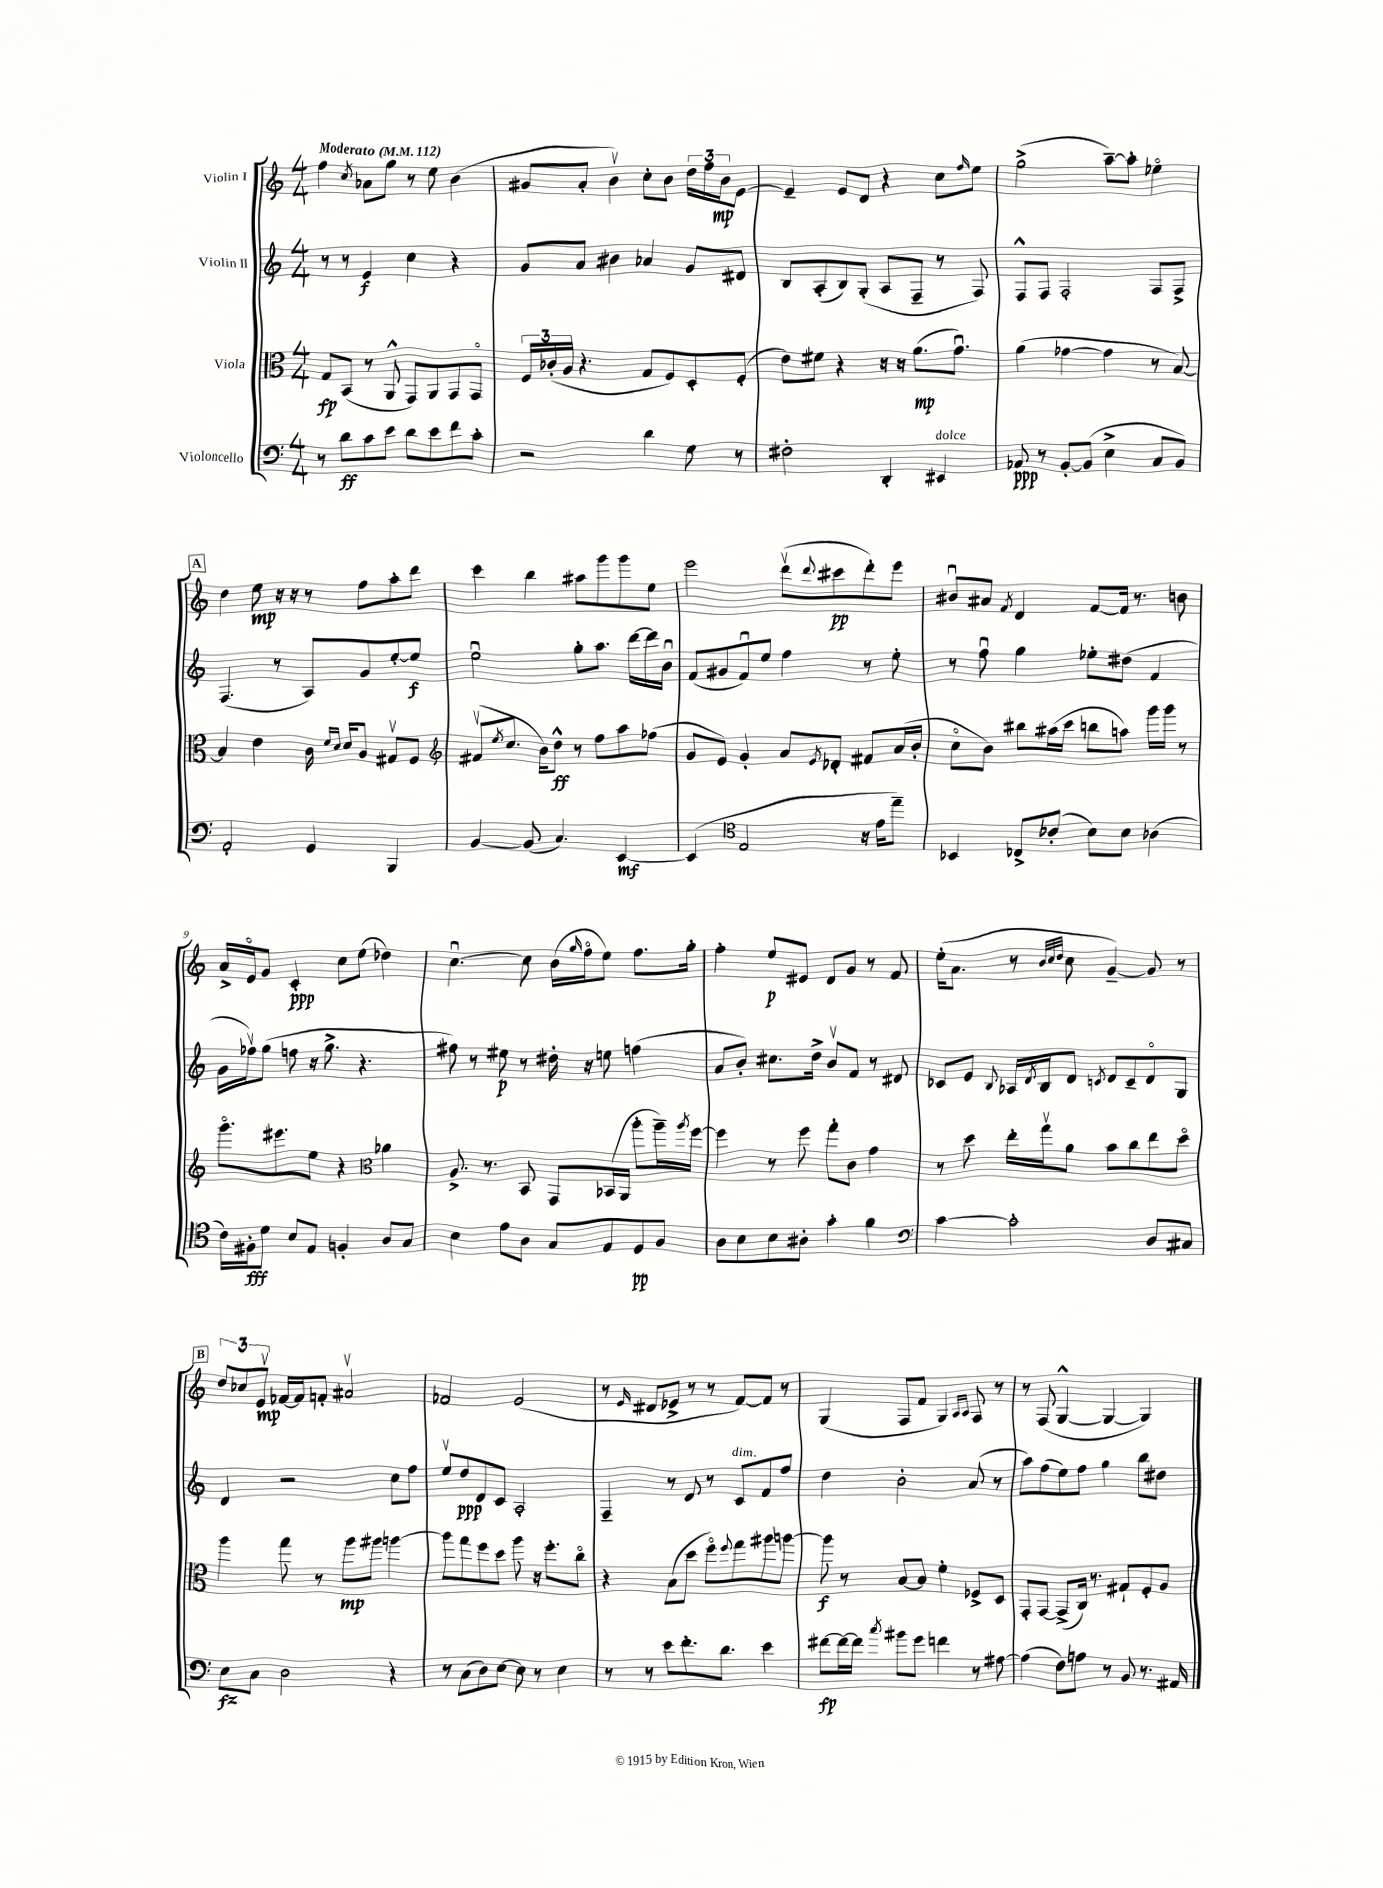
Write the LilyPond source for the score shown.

<<
\new StaffGroup <<
\new Staff = "s0" \with { instrumentName = "Violin I" } {
    \clef treble \key c \major \numericTimeSignature \time 4/4 \tempo "Moderato" 4 = 112
    f''4 \acciaccatura { c''8 } aes'8 g''8 r8 e''8 b'4( |
    gis'8 a'8-. b'4\upbow) c''8-. b'8 \tuplet 3/2 { d''16 f''16 b'16\mp } e'8~ |
    e'4-- e'8 d'8 r4 c''8 \grace { f''16 } e''8 |
    g''2->( a''8~--) a''8-. ees''4\flageolet |
    \mark \markup { \box "A" } d''4 e''8\mp r16 r16 r8 f''8 a''8-. d'''8 |
    c'''4 b''4 ais''8 g'''8 g'''8 e''8 |
    e'''2 d'''8\upbow( \appoggiatura { d'''8 } cis'''8\pp d'''8-.) e'''8 |
    bis'8\downbow ais'8 \acciaccatura { f'8 } d'4 f'8~ f'16 r8. b'8 |
    a'16-> e'16\flageolet g'8 c'4-.\ppp c''8 e''8( des''4) |
    c''4.~\downbow c''8 b'16( \grace { g''16 } f''16\flageolet e''8) f''8. g''16-. |
    f''4-. e''8\p eis'8 d'8 g'8 r8 f'8 |
    e''16-.( a'8. r8 \grace { b'32 c''32 d''32 } c''8 g'4~--) g'8 r8 |
    \mark \markup { \box "B" } \tuplet 3/2 { d''8 ces''8 e'8\upbow\mp } fes'16~ fes'16 f'8-. ais'2\upbow |
    fes'2 e'2( |
    r8 \grace { e'16 } dis'8 ees'8-> r8 r8 f'8~) f'8 r8 |
    g4( f8 f'8 g4) \grace { a16 a16 } f8 r8 |
    r8 f8( g4~-^ g4~ g4) \bar "|." |
}
\new Staff = "s1" \with { instrumentName = "Violin II" } {
    \clef treble \key c \major \numericTimeSignature \time 4/4
    r8 r8 e'4\f c''4 r4 |
    g'8 a'8 bis'4 aes'4 g'8 dis'8 |
    b8 a8-.( b8) g8-.( a8 f8-- r8 f8) |
    f8-^ f8 f2-. f8 f8-> |
    \mark \markup { \box "A" } f4.( r8 a8) g'8 e''8~-. e''8\f |
    e''2\downbow g''8-. a''8. d'''16~ d'''16 b'16\downbow |
    f'8( gis'8 f'8\downbow) e''8 f''4 r8 e''8-. |
    r8 f''8\downbow g''4 ees''8-. dis''8( f'4 |
    g'16 fes''16\upbow) g''8( f''8 r16 g''8.-> r4. |
    fis''8) r8 eis''8\p r8 dis''16-. r16 e''8 f''4( |
    a'8 b'8-.) cis''8. d''16-> b'8\upbow f'8 r8 dis'8 |
    ces'8 e'8 \appoggiatura { b8 } aes16 \acciaccatura { d'8 } b16 d'8 \acciaccatura { c'8 } d'8 c'8-- d'8\flageolet g8 |
    \mark \markup { \box "B" } d'4 r2 c''8 f''8 |
    e''8\upbow d''8\ppp d'8 c'8 a2-. |
    f4-- r8 d'8 r8 c'8^\markup { \italic "dim." } f'8 f''8 |
    d''4 b'2-. a'8( r8 |
    a''8) f''8( e''8) f''8 g''4 b''8 dis''8 \bar "|." |
}
\new Staff = "s2" \with { instrumentName = "Viola" } {
    \clef alto \key c \major \numericTimeSignature \time 4/4
    g8\fp b,8( r8 a,8-^ g,8) a,8 g,8 g,8\flageolet |
    \tuplet 3/2 { f16 ces'16-.( a16 } r4. g8 f8) d8-. f8-.( |
    e'8) fis'8 r4 r16 r16 a'8.\mp( g'8.\downbow) |
    a'4( ges'4~ ges'4 r8 b8~) |
    \mark \markup { \box "A" } b4 e'4 c'16 \grace { f'16 d'16 } d'16 a8 gis8\upbow f8 |
    \clef treble fis'8\upbow( \acciaccatura { e''8 } c''8. b'16) d''8-^\ff r8 f''8 a''8 fes''8( |
    g'8 e'8) g'4-. a'8 \acciaccatura { e'8 } des'8-. fis'8 a'16( b'16-. |
    c''8\flageolet b'8) bis''8 ais''16( c'''16 b''8 a''8) g'''16 g'''16 r8 |
    g'''8.\flageolet eis'''8. e''8 r4 \clef alto aes'4 |
    a8.-> r8. b,8 g,8 bes,16( a,16 a''8-. a''16--) \acciaccatura { a''8 } f''16~ |
    f''4 r8 f''8 g''8-. c'8 g'4 |
    r8 d''8 e''16-. g''16\upbow a'8 b'8 c''8 e''8 d''8\flageolet |
    \mark \markup { \box "B" } a''4 g''8 r8 a''8\mp ais''8 a''4~ |
    a''8 g''8 f''8 d''8 a''8 r16 f''8.-. c''8\flageolet |
    r4 b8( d''8 f''8\flageolet) \appoggiatura { f''8 } g''8 ais''8 a''8~ |
    a''8\f r8 b8~ b8 f'4-. fes8-> d8 |
    g,8-. g,8~ g,8->( c16) r8. gis8-! f8-. a8 \bar "|." |
}
\new Staff = "s3" \with { instrumentName = "Violoncello" } {
    \clef bass \key c \major \numericTimeSignature \time 4/4
    r8 d'8\ff c'8 e'8 d'8 e'8 f'8 c'8-. |
    r2 d'4 g8 r8 |
    fis2-. d,4-. eis,4^\markup { \italic "dolce" } |
    aes,8\ppp r8 b,8~-. b,8( e4-> c8 b,8) |
    \mark \markup { \box "A" } a,2-. g,4 b,,4 |
    b,4~ b,8( c4.) e,4~\mf |
    e,4( \clef tenor e2 r16 e'16 e''8--) |
    bes,4 ces8-> ces'8-.( b8) b8 aes4( |
    c'16) fis16-.\fff d'8 b8 e8 f4-. a8 g8 |
    b4 e'8 a8 g8 e8 d8\pp f8 |
    a8 b8 b8 ais8-. g'4-. f'4 |
    \clef bass c'4~ c'2-. d8 cis8 |
    \mark \markup { \box "B" } e8\fz c8 d2 r4 |
    r8 c8( d8) e8~ e8 r8 e4 |
    r8 r8 e'8 f'8.-. d'8. e'4 |
    fis'8~\fp fis'16~ fis'16 \acciaccatura { c''8 } bis'8 g'8 f'4 r8 ais8~ |
    ais4( f8) a8 r8 b,8 r8. ais,16 \bar "|." |
}
>>
>>
